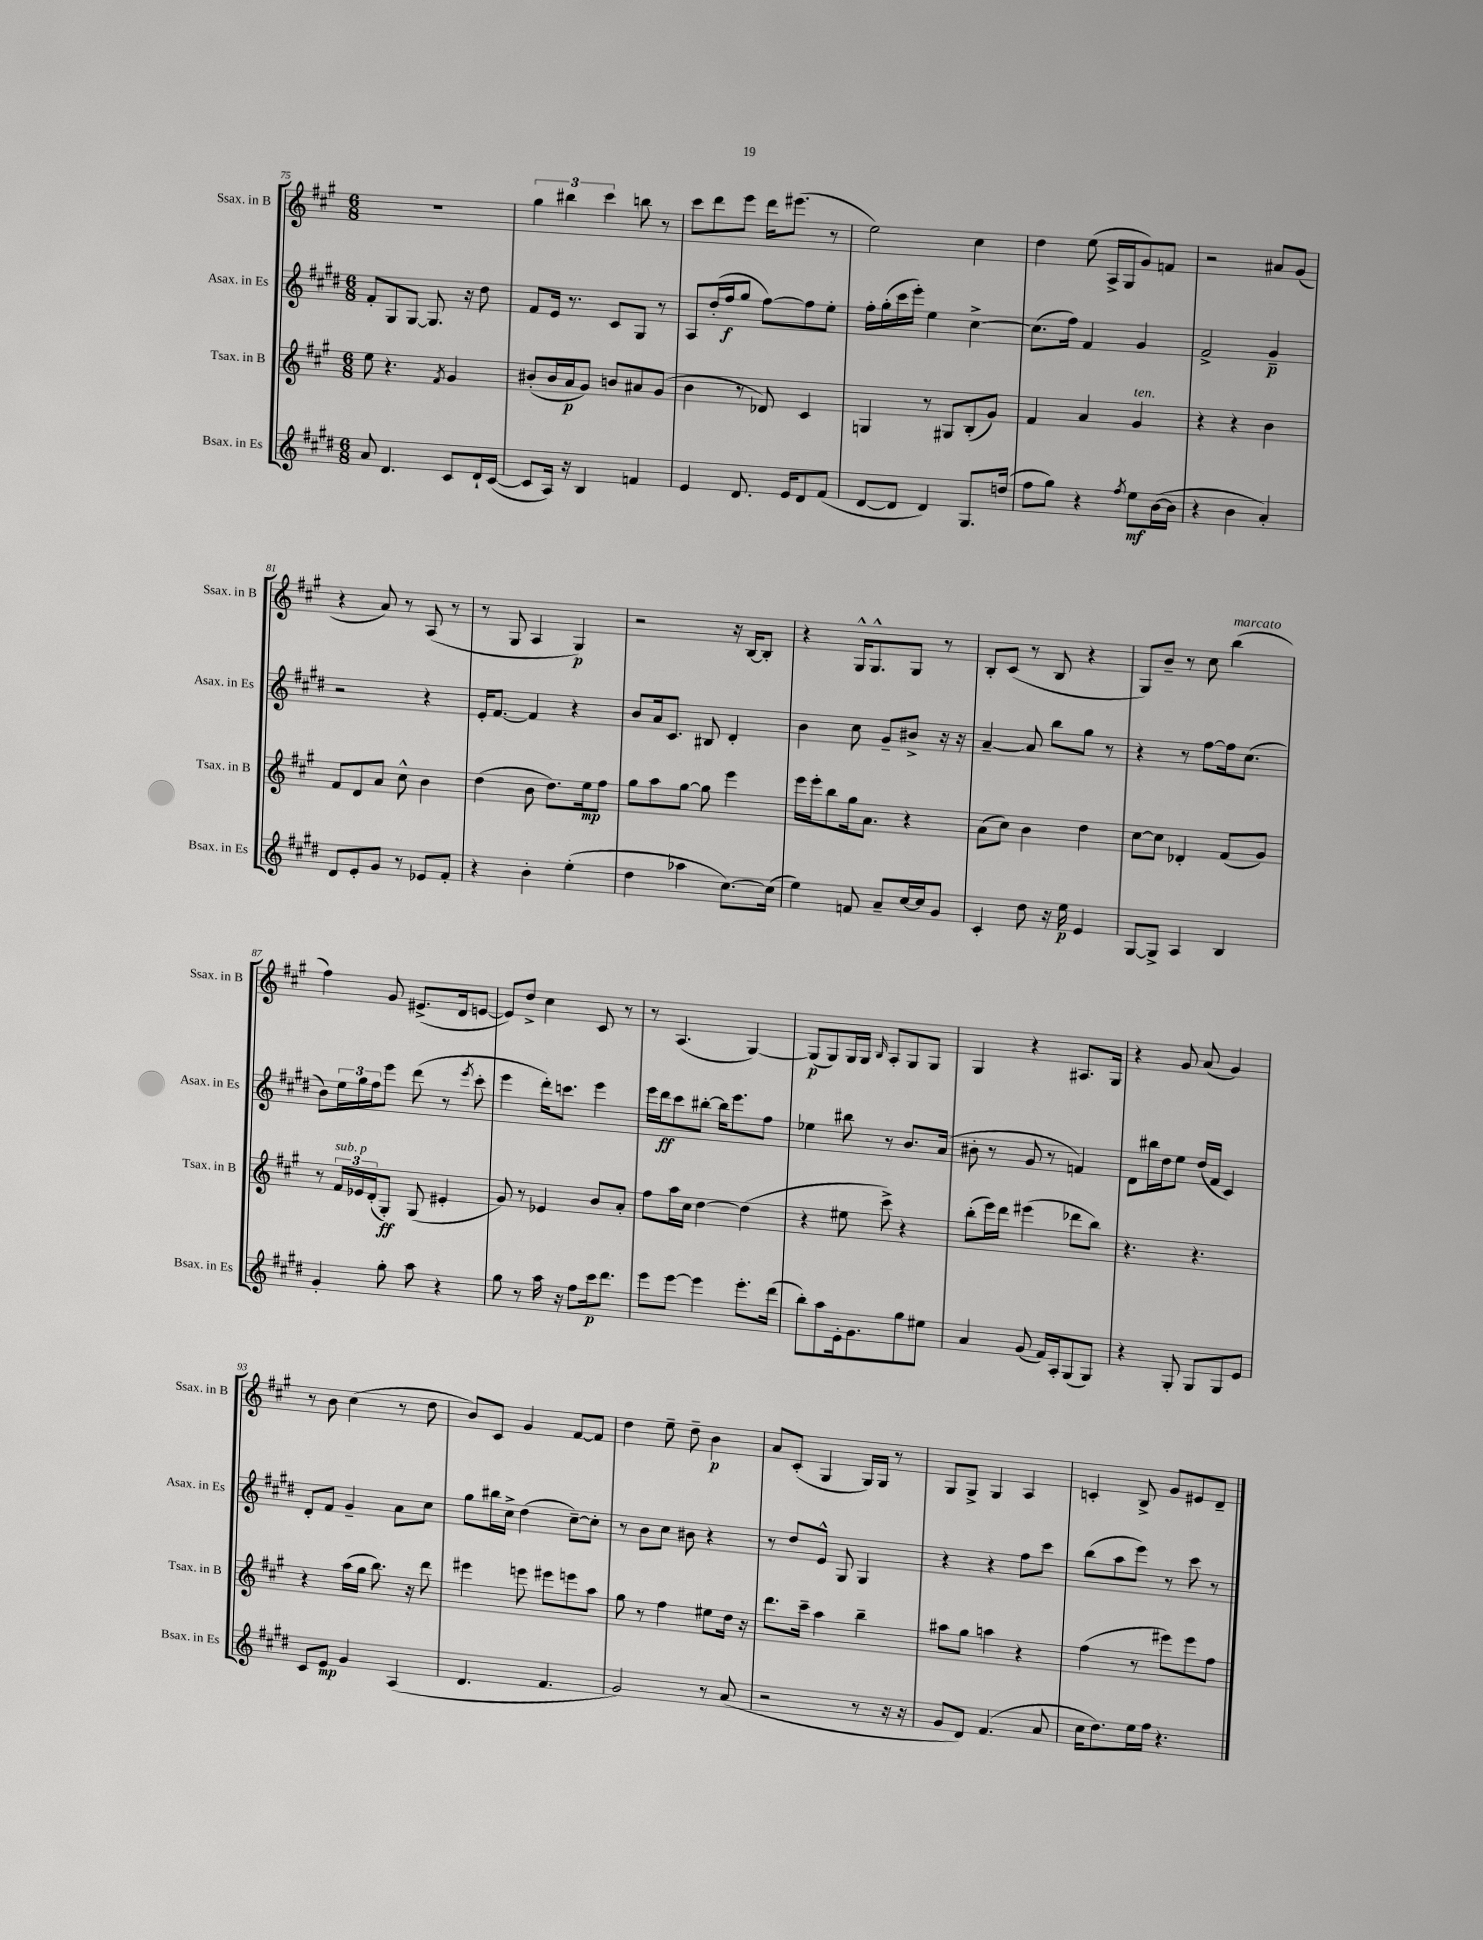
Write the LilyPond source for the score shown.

<<
\new StaffGroup <<
\new Staff = "s0" \with { instrumentName = "Ssax. in B" shortInstrumentName = "Ssax. in B" } {
    \clef treble \key a \major \numericTimeSignature \time 6/8
    R2. |
    \tuplet 3/2 { gis''4 bis''4 cis'''4 } b''8 r8 |
    cis'''8 d'''8 e'''8 d'''16 eis'''8.( r8 |
    e''2) cis''4 |
    d''4 e''8( a16-> gis16 gis'8) f'8 |
    r2 ais'8 gis'8( |
    r4 a'8) r8 a8( r8 |
    r8 gis8 a4 gis4\p) |
    r2 r16 b16~ b8-. |
    r4 gis16-^ gis8.-^ gis8 r8 |
    b8-. cis'8( r8 b8 r4 |
    gis8) b'8-- r8 cis''8 b''4^\markup { \italic "marcato" }( |
    fis''4) gis'8 eis'8.->( d'16 e'8~ |
    e'8) d''8-> cis''4 cis'8 r8 |
    r8 a4.( gis4~) |
    gis8\p( gis8) gis16 gis16 \grace { b16 } a8-. gis8 gis8 |
    gis4 r4 ais8. gis16 |
    r4 gis'8 a'8( gis'4) |
    r8 b'8 cis''4( r8 d''8 |
    b'8) cis'8 gis'4 fis'8~ fis'8 |
    d''4 e''8-- d''8-- b'4\p |
    a'8 cis'8-.( gis4 gis16) gis16 r8 |
    gis8 gis8-> gis4 a4 |
    c'4-. b8-> gis'8 eis'8 d'8-- \bar "|." |
}
\new Staff = "s1" \with { instrumentName = "Asax. in Es" shortInstrumentName = "Asax. in Es" } {
    \clef treble \key e \major \numericTimeSignature \time 6/8
    fis'8-. gis8 gis8~ gis8. r16 dis''8 |
    fis'8 e'16 r8. cis'8 gis8 r8 |
    a8 dis''16-.( fis''16\f gis''8 fis''8~) fis''8 e''8-. |
    fis''16-. gis''16-.( cis'''16 e'''16-.) e''4 cis''4~-> |
    cis''8.( fis''16) fis'4 gis'4 |
    fis'2-> gis'4--\p |
    r2 r4 |
    e'16-. fis'8.~ fis'4 r4 |
    b'8 a'16 cis'8. bis8 dis'4-. |
    b'4 cis''8 gis'8-- bis'8-> r16 r16 |
    a'4~-- a'8 b''8 gis''8 r8 |
    r4 r8 fis''8~ fis''16 cis''8.( |
    b'8) \tuplet 3/2 { e''16 gis''16 fis''16 } e'''8 dis'''8( r8 \acciaccatura { e'''8 } cis'''8-. |
    e'''4 dis'''16-.) c'''8. e'''4 |
    e'''16 dis'''16\ff cis'''8 bis''8~-. bis''16 e'''8. fis''8 |
    ees''4 bis''8 r8 b'8. a'16( |
    bis'8-. r8 gis'8 r8 f'4) |
    dis'8 bis''16 dis''16 e''8 dis''16( fis'16 cis'4) |
    dis'8-. fis'8 gis'4-- a'8 cis''8 |
    gis''8 bis''16 cis''16-> dis''4( cis''8~--) cis''8-. |
    r8 b'8 cis''8 bis'8 r4 |
    r8 dis''8 e'8-^ gis8 gis4 |
    r4 r4 fis''8 cis'''8 |
    b''8( a''8 e'''8) r8 cis'''8 r8 \bar "|." |
}
\new Staff = "s2" \with { instrumentName = "Tsax. in B" shortInstrumentName = "Tsax. in B" } {
    \clef treble \key a \major \numericTimeSignature \time 6/8
    e''8 r4. \acciaccatura { fis'8 } gis'4 |
    bis'8-.( bis'16 a'16\p gis'8) b'8 ais'8 gis'8( |
    b'4 r8 des'8) cis'4 |
    g4 r8 gis8 b8-.( gis'8) |
    fis'4 a'4 gis'4^\markup { \italic "ten." } |
    r4 r4 b'4 |
    fis'8 d'8 a'8 cis''8-^ b'4 |
    d''4( b'8 d''8.) e''16\mp fis''8 |
    gis''8 a''8 gis''8~ gis''8 e'''4 |
    e'''16 e'''16-. b''8 gis''16 a'8. r4 |
    a'8( cis''8) b'4 d''4 |
    cis''8~ cis''8 des'4-. fis'8( gis'8) |
    r8 \tuplet 3/2 { fis'16^\markup { \italic "sub. p" } ees'16 d'16-.( } gis8-.\ff) gis8( eis'4-. |
    gis'8) r8 ees'4 b'8 a'8-. |
    fis''8 a''16 cis''16 d''4~ d''4( |
    r4 eis''8 cis'''8->) r4 |
    b''8-.( e'''16) d'''16 eis'''4( des'''8 b''8) |
    r4. r4. |
    r4 a''16( gis''16 b''8.) r16 d'''8 |
    eis'''4 e'''8 eis'''8 e'''8 a''8 |
    gis''8 r8 fis''4 eis''8 d''16 r16 |
    d'''8. cis'''16-- a''4 b''4-- |
    ais''8 gis''8 a''4 r4 |
    fis''4( r8 eis'''8) eis'''8 fis''8 \bar "|." |
}
\new Staff = "s3" \with { instrumentName = "Bsax. in Es" shortInstrumentName = "Bsax. in Es" } {
    \clef treble \key e \major \numericTimeSignature \time 6/8
    a'8 dis'4. cis'8 dis'16-! cis'16~( |
    cis'8 a16) r16 b4 f'4 |
    e'4 dis'8. e'16 dis'8 fis'8( |
    dis'8~ dis'8 dis'4) gis8. d''16( |
    fis''8 gis''8) r4 \acciaccatura { fis''8 } e''8\mf b'16~( b'16 |
    r4 b'4 a'4-.) |
    dis'8 e'8-. gis'8 r8 ees'8 fis'8-. |
    r4 b'4-. e''4-.( |
    dis''4 aes''4 cis''8.~) cis''16( |
    e''4) f'8 a'8-- cis''16~ cis''16 gis'8 |
    cis'4-. dis''8 r16 e''16\p e'4 |
    gis8~ gis8-> a4 b4 |
    gis'4-. gis''8-. a''8 r4 |
    gis''8 r8 a''16 r16 fis''8 cis'''16\p dis'''8. |
    e'''8 e'''8~ e'''4 e'''8.-. dis'''16( |
    b''8-.) a''8 e'16-. gis'8. gis''8 eis''8 |
    a'4 gis'8( fis'16) a16-. gis8( gis8) |
    r4 gis8-. gis8 gis8 e'8 |
    cis'8 e'8\mp gis'4 a4( |
    dis'4. fis'4. |
    gis'2) r8 a'8( |
    r2 r8 r16 r16 |
    gis'8 dis'8) fis'4.( a'8 |
    cis''16 dis''8.) e''16 fis''16 r4. \bar "|." |
}
>>
>>
\layout { \context { \Score currentBarNumber = #75 } }
